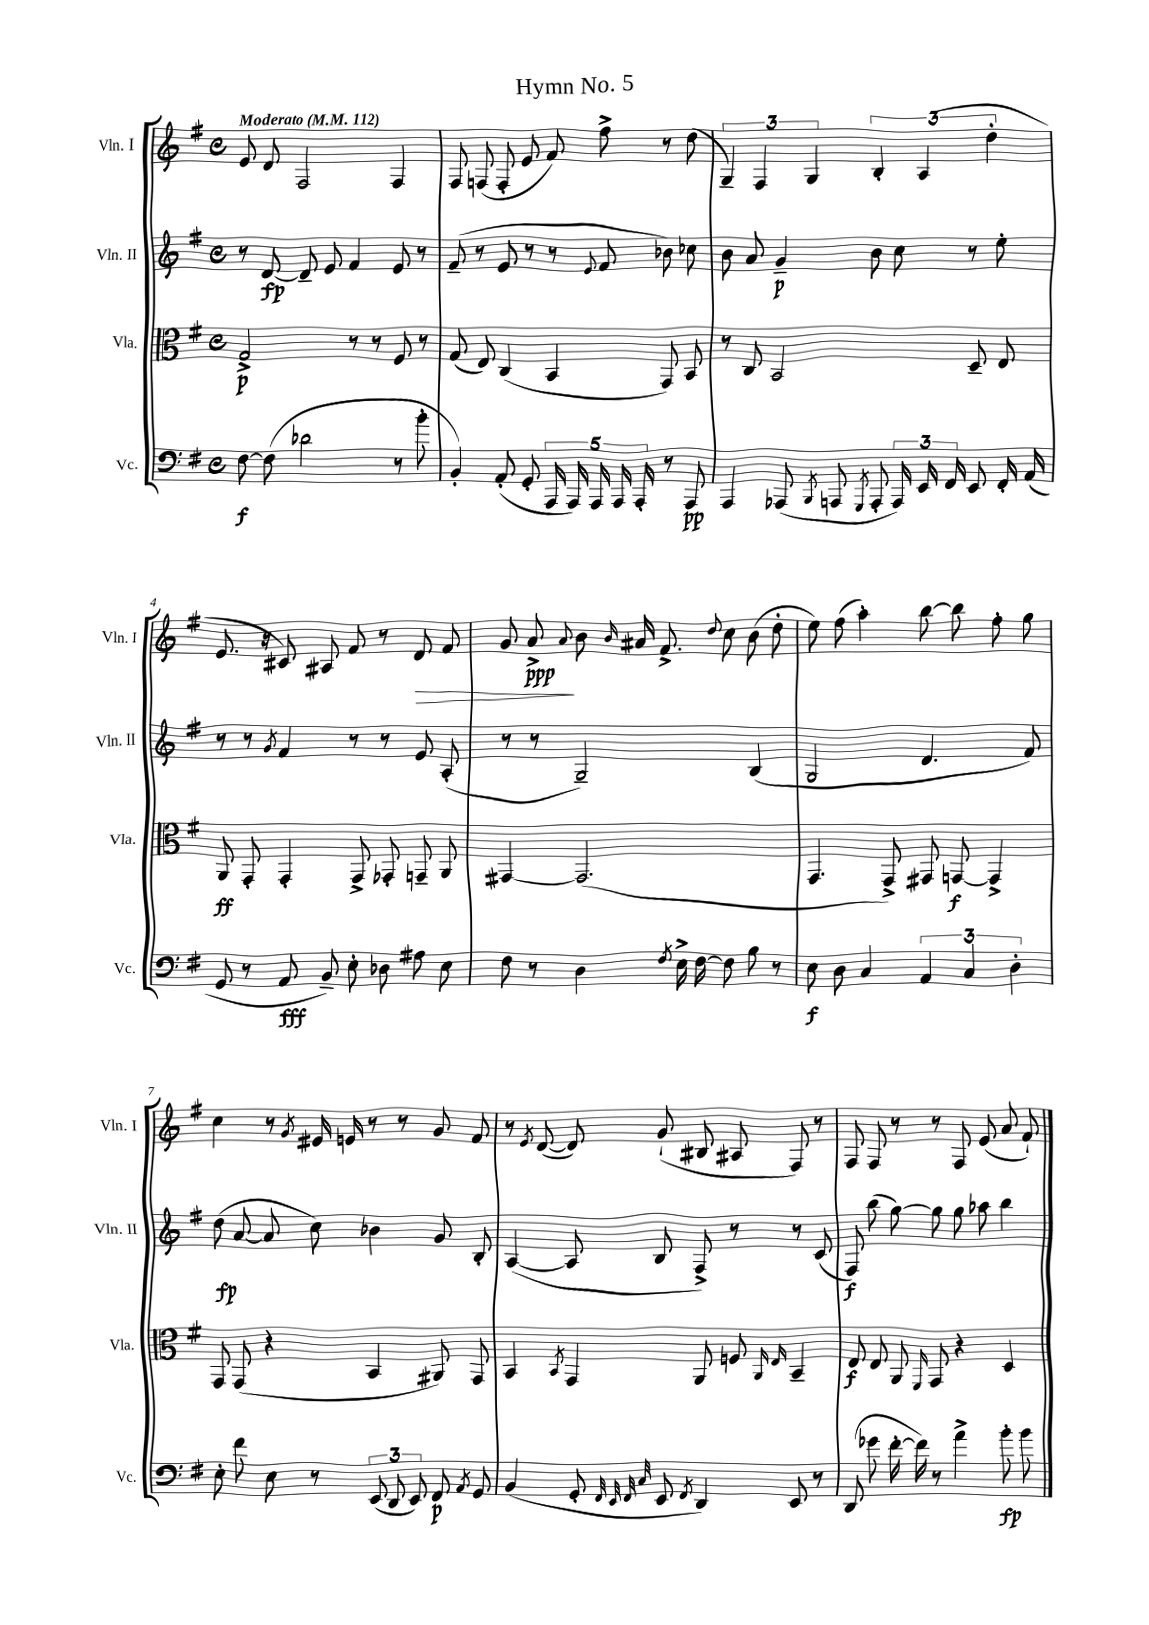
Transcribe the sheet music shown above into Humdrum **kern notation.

**kern	**kern	**kern	**kern
*staff4	*staff3	*staff2	*staff1
*clefF4	*clefC3	*clefG2	*clefG2
*k[f#]	*k[f#]	*k[f#]	*k[f#]
*M4/4	*M4/4	*M4/4	*M4/4
*met(c)	*met(c)	*met(c)	*met(c)
*MM112	*MM112	*MM112	*MM112
[8F#\	2G^/	8r	8e/
(8F#\]	.	[8d/	8d/
2d-\	.	8d~/]	2F#/
.	.	8e/	.
.	8r	4f#/	.
.	8r	.	.
8r	8F#/	8e/	4F#/
8b'\	8r	8r	.
=	=	=	=
4BB'/)	(8G/	(8f#~/	8F#/
.	8E/)	8r	(8F/
(8AA'/	(4C/	8e/	8F'/
8GG'/	.	8r	8e/
20AAA/	4BB/	8r	8f#/)
20AAA/)	.	.	.
20AAA/	.	.	.
.	.	8qqe/	.
.	.	8f#/	8ff#^\
20AAA/	.	.	.
20AAA'/	.	.	.
8r	8GG/)	8b-\)	8r
8AAA/	8BB/	8cc-\	(8dd\
=	=	=	=
4AAA/	8r	8b\	6G~/)
.	8C/	8a/	.
.	.	.	6F#/
(8AAA-/	2BB/	4g~/	.
.	.	.	6G/
8qBBB/	.	.	.
8AAA/	.	.	.
8qGGG/	.	.	.
8AAA'/	.	8b\	6B'/
24AAA/)	.	8cc\	.
24EE/	.	.	(6A/
24FF#/	.	.	.
8EE/	8D~/	8r	.
.	.	.	6dd'\
16FF#'/	8E/	8ee'\	.
(16AA/	.	.	.
=	=	=	=
8GG/	8AA/	8r	8.e/
8r	8GG'/	8r	.
.	.	.	16r
.	.	8qg/	.
8AA/	4GG'/	4f#/	8c#/)
8BB~/)	.	.	8A#/
8E'\	8GG^/	8r	8f#/
8D-\	8GG-'/	8r	8r
8A#\	8GG~/	8e/	8d/
8E\	8AA/	(8A'/	8f#/
=	=	=	=
8F#\	[4GG#/	8r	8g/
8r	.	8r	8a^/
.	.	.	8qqa/
4D\	(2.GG#/]	2G~/)	8b\
.	.	.	16qqb/
.	.	.	16a#/
.	.	.	8.f#^/
8qF#/	.	.	.
16E^\	.	.	.
[16F#\	.	.	.
.	.	.	8qqdd/
8F#\]	.	.	8cc\
8B\	.	(4B/	(8b\
8r	.	.	8dd'\
=	=	=	=
8E\	4.GG/	2G/	8ee\)
8D\	.	.	(8ff#\
4C/	.	.	4aa'\)
.	8GG^/)	.	.
6AA/	8GG#/	4.d/	[8bb\
.	[8GG/	.	8bb\]
6C/	.	.	.
.	4GG^/]	.	8ff#'\
6D'\	.	.	.
.	.	8f#/)	8gg\
=	=	=	=
8E'\	8GG/	(8dd\	4cc\
8f#\	(8GG/	[8a/	.
8E\	4r	8a/]	8r
.	.	.	8qg/
8r	.	8cc\)	16e#/
.	.	.	16e/
(12EE/	4BB/	4b-\	8r
12DD/	.	.	.
.	.	.	8r
12EE/)	.	.	.
8FF#/	8AA#/)	8g/	8g/
8qAA/	.	.	.
8GG/	8GG/	8B'/	8f#/
=	=	=	=
(4BB/	4BB/	([4A/	8r
.	.	.	8qe/
.	.	.	([8d/
.	8qBB/	.	.
8GG'/	4GG/	8A/]	8d/])
32qqFF#/	.	.	.
32qqEE/	.	.	.
32qqFF#/	.	.	.
32qqC/	.	.	.
8EE/	.	8B/	(8g`/
8qFF#/	.	.	.
4DD/)	8AA/	8F#^/)	8B#/
.	8F/	8r	8A#/
.	16qqAA/	.	.
.	16qqE/	.	.
8EE/	4BB~/	8r	8F#/)
8r	.	(8c/	8r
=	=	=	=
(8DD/	8E/	8F#/)	8F#/
8g-\	8E/	(8bb\	8F#/
[16f#'\	8AA/	[8gg\)	8r
16f#\])	.	.	.
.	16qqFF#/	.	.
8r	8GG/	8gg\]	8r
4a^\	4r	8gg\	8F#/
.	.	8aa-\	(8e/
8b'\	4D/	4bb\	8a/
8b\	.	.	8f#`/)
==	==	==	==
*-	*-	*-	*-
